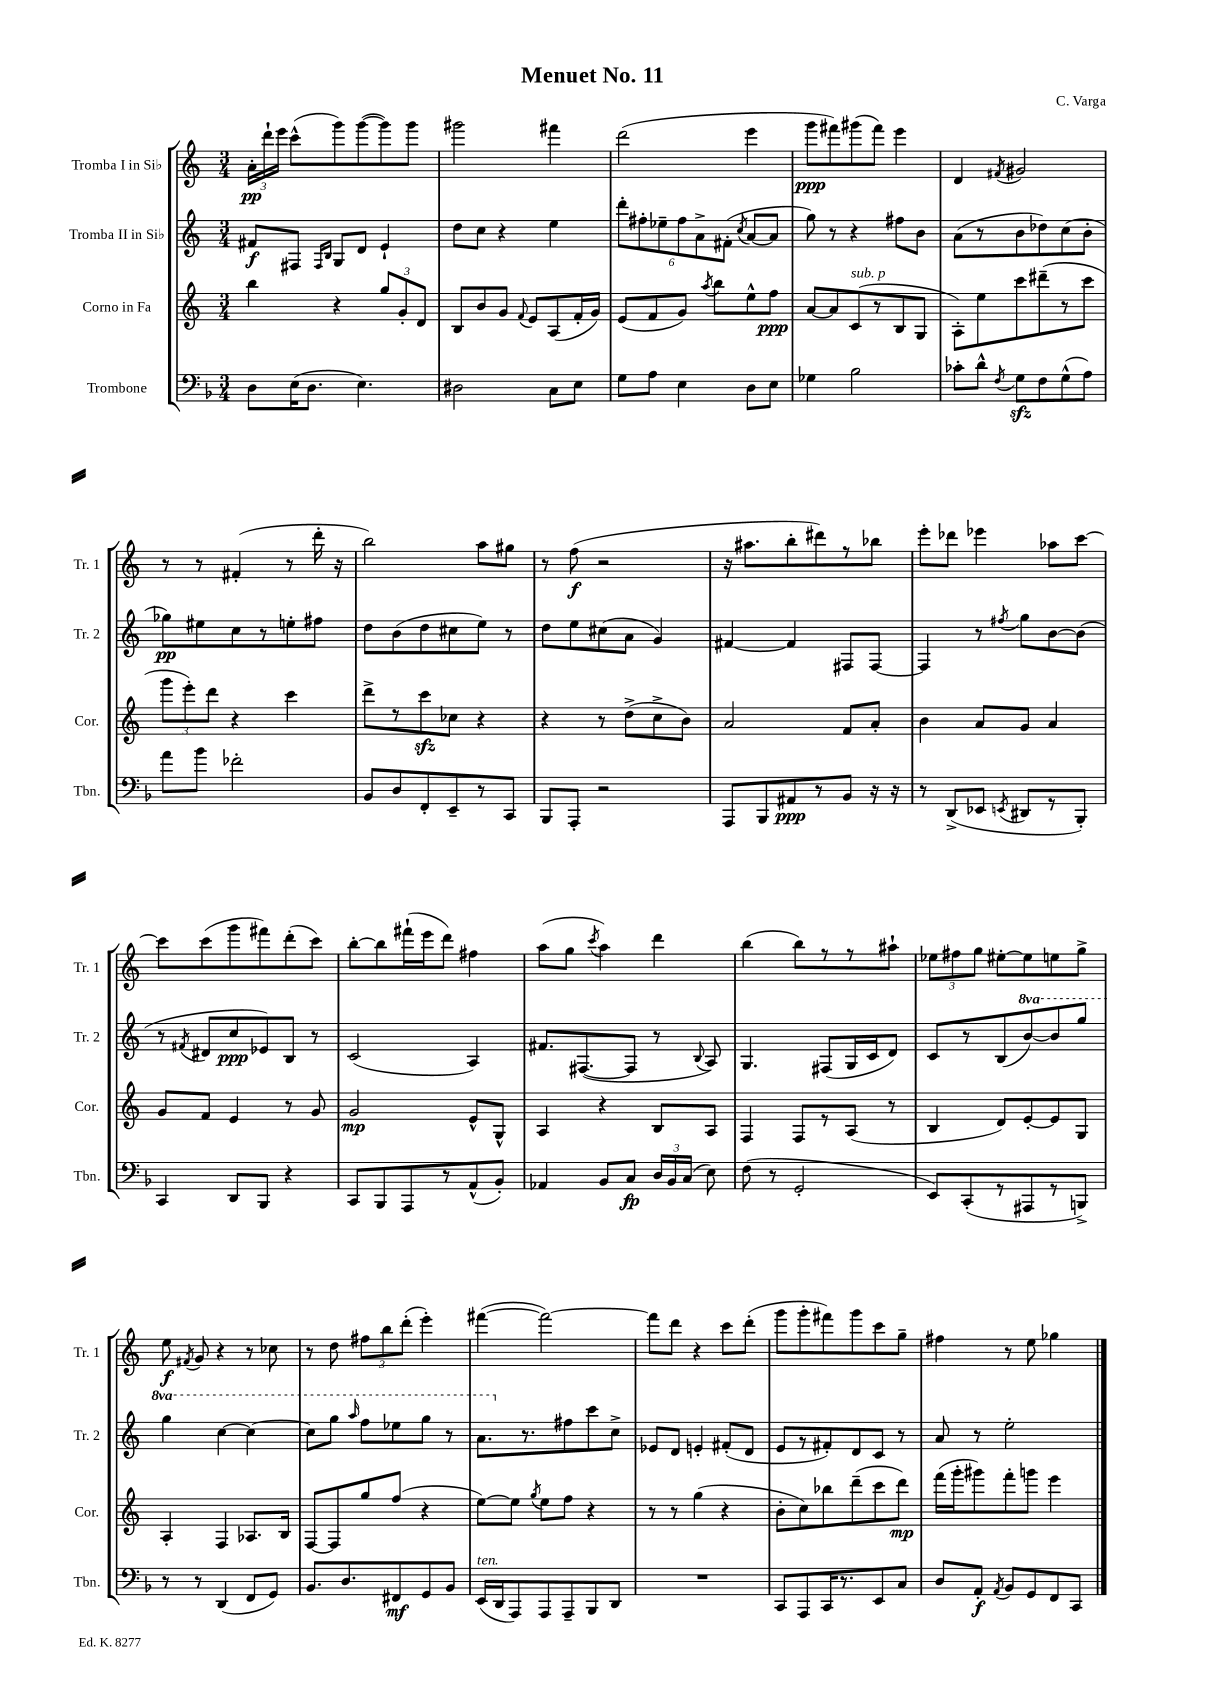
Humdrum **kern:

**kern	**kern	**kern	**kern
*staff4	*staff3	*staff2	*staff1
*clefF4	*clefG2	*clefG2	*clefG2
*k[b-]	*k[]	*k[]	*k[]
*M3/4	*M3/4	*M3/4	*M3/4
8D	4bb	8f#	24a'
.	.	.	24ddd`
.	.	.	24eee
(16E	.	8F#	(8ccc^^
8.D	.	.	.
.	.	16qqF#	.
.	.	16qqB	.
.	4r	8G	8ggg)
4.E)	.	8d	([8ggg
.	12gg	4e`	8ggg])
.	12g'	.	.
.	.	.	8ggg
.	12d	.	.
=	=	=	=
2D#	8B	8dd	2ggg#
.	8b	8cc	.
.	8g	4r	.
.	8qqf	.	.
.	8e	.	.
8C	(8A	4ee	4fff#
8E	16f'	.	.
.	16g)	.	.
=	=	=	=
8G	(8e	12ddd'	(2ddd
.	.	12ff#'	.
8A	8f	.	.
.	.	12ee-~	.
4E	8g)	12ff#	.
.	.	12a^	.
.	8qaa	.	.
.	8bb	.	.
.	.	(12f#'	.
.	.	8qcc	.
8D	8ee^^	[8a	4eee
8E	8ff	8a]	.
=	=	=	=
4G-	[8a	8gg)	8ggg
.	8a]	8r	8fff#)
2B-	(8c	4r	(8ggg#
.	8r	.	8fff#)
.	8B	8ff#	4eee
.	8G	8b	.
=	=	=	=
8c-'	8A')	(8a	4d
8d^^	8ee	8r	.
8qF	.	.	8qf#
8G	8ccc	8b	2g#
8F	(8ddd#~	8dd-)	.
(8G^^	8r	(8cc	.
8A)	8ccc	8b'	.
=	=	=	=
8a	12ggg	8gg-)	8r
.	12eee')	.	.
8b-	.	8ee#	8r
.	12ddd	.	.
2f-'	4r	8cc	(4f#'
.	.	8r	.
.	4ccc	8ee'	8r
.	.	8ff#	16ddd'
.	.	.	16r
=	=	=	=
8BB-	8ddd^	8dd	2bb)
8D	8r	(8b	.
8FF'	8ccc	8dd	.
8EE~	8cc-	8cc#	.
8r	4r	8ee)	8aa
8CC	.	8r	8gg#
=	=	=	=
8BBB-	4r	8dd	8r
8AAA'	.	8ee	(8ff
2r	8r	(8cc#	2r
.	(8dd^	8a	.
.	8cc^	4g)	.
.	8b)	.	.
=	=	=	=
8AAA	2a	[4f#	16r
.	.	.	8.aa#
8BBB-	.	.	.
8AA#	.	4f#]	8bb'
8r	.	.	8ddd#)
8BB-	8f	8F#	8r
16r	8a'	[8F#	8bb-
16r	.	.	.
=	=	=	=
8r	4b	4F#]	8eee'
(8DD^	.	.	8ddd-
8EE-	8a	8r	4eee-
8qEE	.	8qff#	.
8DD#	8g	8gg	.
8r	4a	[8b	8aa-
8BBB-')	.	(8b]	[8ccc
=	=	=	=
4CC	8g	8r	8ccc]
.	.	8qf#	.
.	8f	8d#	(8ccc
8DD	4e	8cc	8ggg
8BBB-	.	8e-)	8fff#)
4r	8r	8B	(8ddd'
.	8g	8r	8ccc)
=	=	=	=
8CC	2g	(2c	[8bb'
8BBB-	.	.	8bb]
8AAA	.	.	(16fff#`
.	.	.	16eee
8r	.	.	8ddd)
(8AA^^	8e^^	4A)	4ff#
8BB-')	8G^^	.	.
=	=	=	=
4AA-	4A	8.f#	(8aa
.	.	.	8gg
.	.	([8.F#	.
.	.	.	8qccc
8BB-	4r	.	4aa)
8C	.	8F#]	.
24D	8B	8r	4ddd
24BB-	.	.	.
(24C	.	.	.
.	.	8qqB	.
8E)	8A	8A)	.
=	=	=	=
(8F	4F	4.G	(4bb
8r	.	.	.
2GG'	8F	.	8bb)
.	8r	(8F#	8r
.	(8A	16G	8r
.	.	16c	.
.	8r	8d)	8aa#`
=	=	=	=
8EE)	4B	8c	12ee-
.	.	.	12ff#
(8CC'	.	8r	.
.	.	.	12gg
8r	8d)	(8B	[8ee#'
8AAA#	[8e'	[8bb)	8ee#]
8r	8e]	8bb]	8ee
8BBB^)	8G	8ggg	8gg^
=	=	=	=
8r	4A'	4ggg	8ee
.	.	.	8qf#
8r	.	.	8g
(4DD	4F	[4ccc	4r
8FF	8.A-	4ccc_	8r
8GG)	.	.	8cc-
.	16B	.	.
=	=	=	=
8.BB-	[8F	8ccc]	8r
.	8F]	8ggg	8dd
8.D	.	.	.
.	.	16qqaaa	.
.	8gg	8fff	12ff#
.	.	.	12bb
8FF#	(8ff	8eee-	.
.	.	.	(12ddd'
8GG	4r	8ggg	4eee')
8BB-	.	8r	.
=	=	=	=
(16EE	[8ee)	8.aa	([4fff#
16DD	.	.	.
8AAA)	8ee]	.	.
.	.	8.r	.
.	8qgg	.	.
8AAA	8ee	.	2fff#_)
8AAA~	8ff	8ff#	.
8BBB-	4r	8ccc	.
8DD	.	8cc^	.
=	=	=	=
2.r	8r	8e-	8fff#]
.	8r	8d	8ddd
.	(4gg	4e'	4r
.	4r	(8f#'	8ccc
.	.	8d	(8ddd'
=	=	=	=
8CC	8b'	8e	8ggg
8AAA	8cc)	8r	8ggg'
16CC	8bb-	8f#')	8fff#)
8.r	.	.	.
.	(8ddd~	8d	8ggg
8EE	8ccc	8c	8ccc
8C	8ddd)	8r	8gg~
=	=	=	=
8D	(16fff	8a	4ff#
.	16ggg'	.	.
8AA'	8ggg#)	8r	.
8qAA	.	.	.
8BB-	8fff'	2ee'	8r
8GG	8ggg	.	8ee
8FF	4eee	.	4gg-
8CC	.	.	.
==	==	==	==
*-	*-	*-	*-
